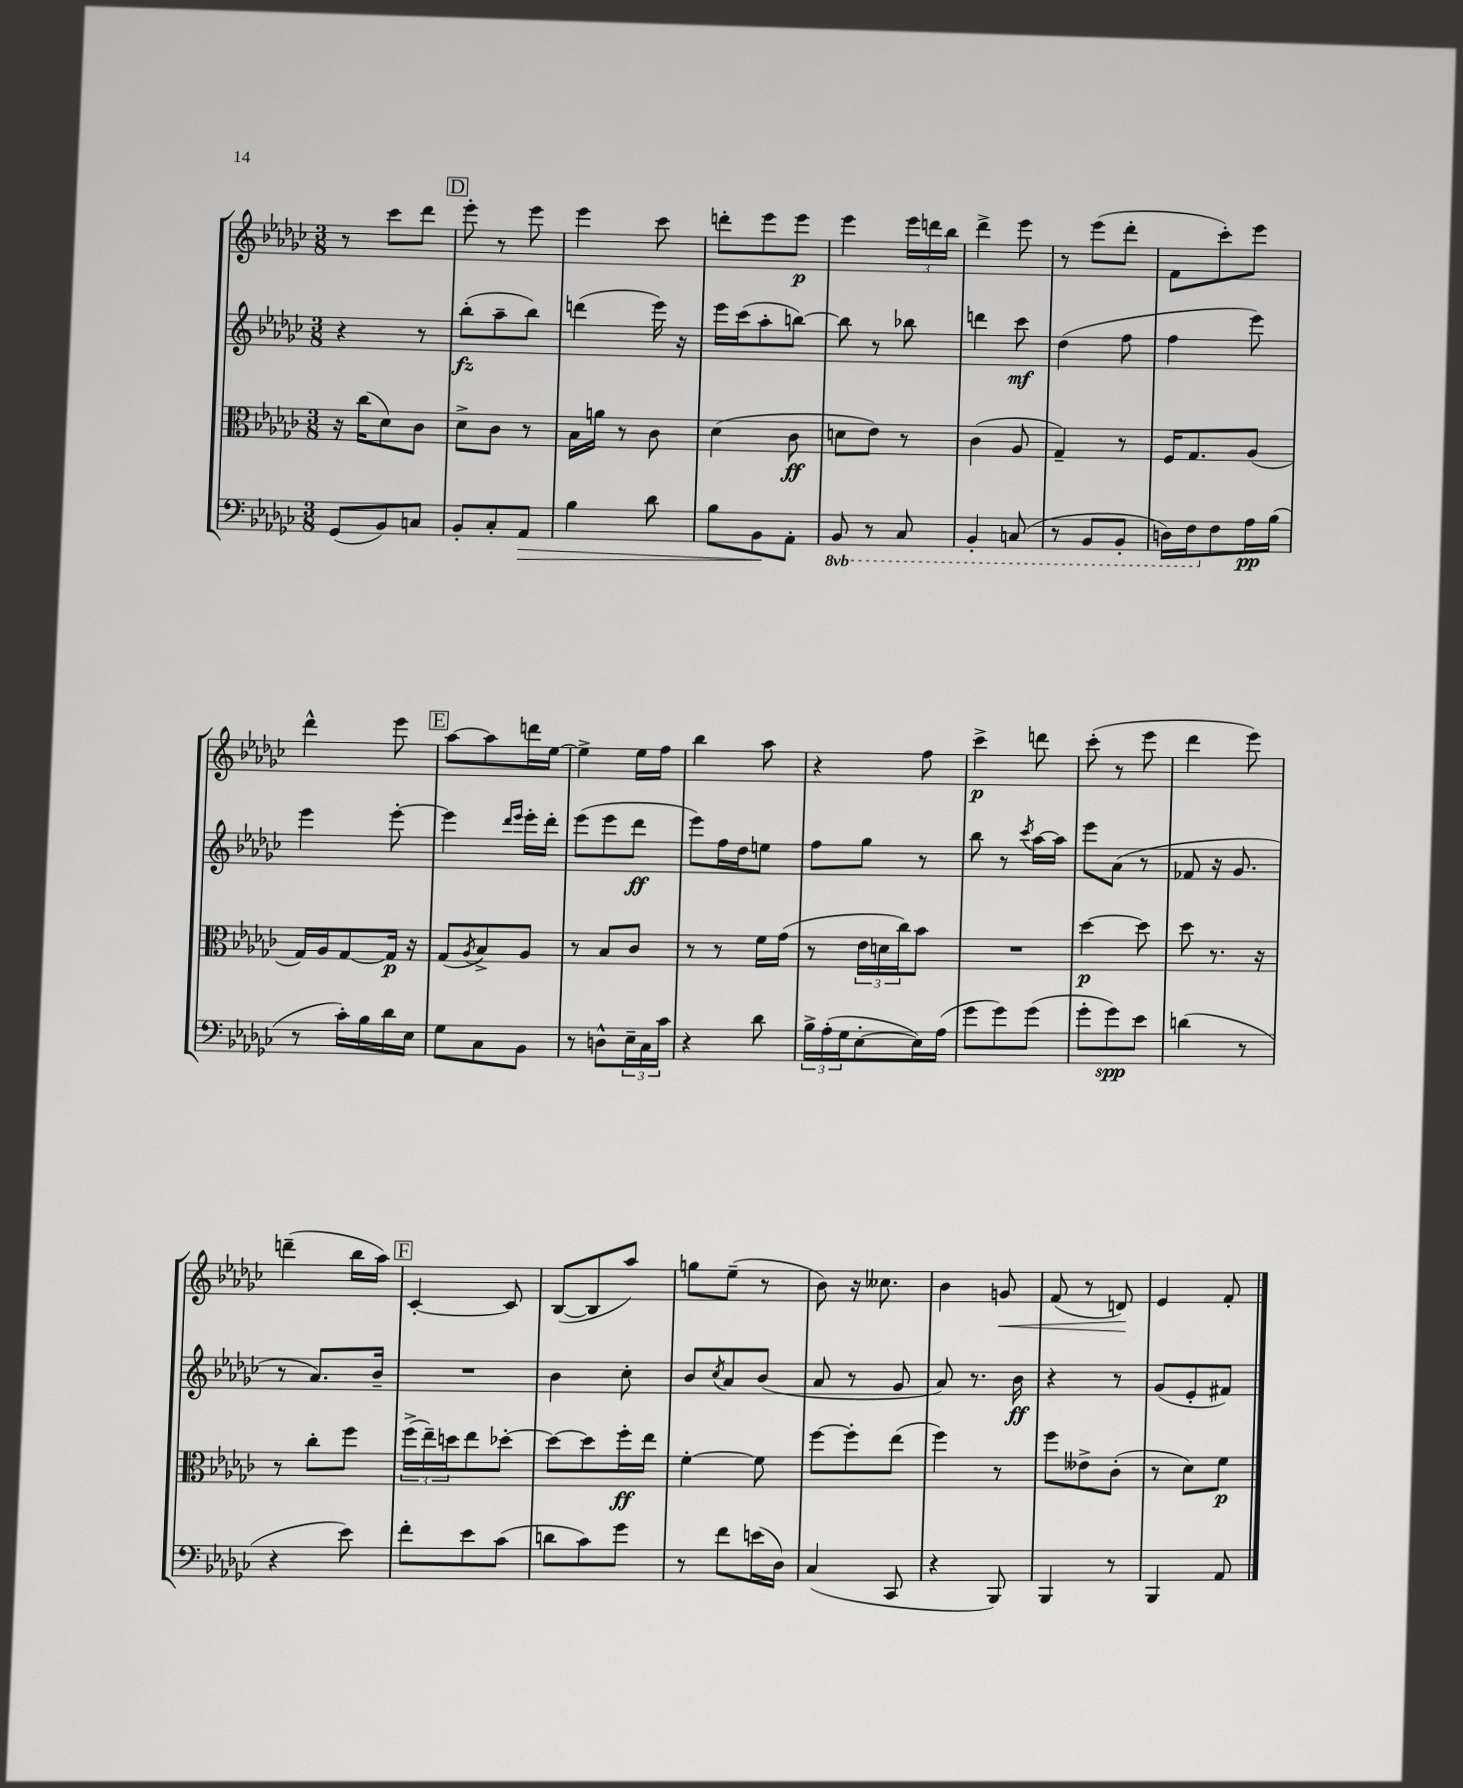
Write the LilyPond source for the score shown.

<<
\new StaffGroup <<
\new Staff = "s0" {
    \clef treble \key ges \major \numericTimeSignature \time 3/8
    r8 ces'''8 des'''8 |
    \mark \markup { \box "D" } ees'''8-. r8 ees'''8 |
    ees'''4 ces'''8 |
    d'''8-. ees'''8 ees'''8\p |
    ees'''4 \tuplet 3/2 { ees'''16 d'''16 bes''16 } |
    des'''4-> ees'''8 |
    r8 ees'''8( des'''8-. |
    f'8 ces'''8-.) ees'''8 |
    des'''4-^ ees'''8 |
    \mark \markup { \box "E" } aes''8~ aes''8 d'''16 ees''16~ |
    ees''4-> ees''16 f''16 |
    bes''4 aes''8 |
    r4 f''8 |
    ces'''4->\p d'''8 |
    ces'''8-.( r8 ees'''8 |
    des'''4 ees'''8) |
    d'''4--( bes''16 aes''16) |
    \mark \markup { \box "F" } ces'4~-. ces'8 |
    bes8~( bes8 aes''8) |
    g''8 ees''8--( r8 |
    bes'8) r16 ceses''8. |
    bes'4 g'8\< |
    f'8( r8 d'8\!) |
    ees'4 f'8-. \bar "|." |
}
\new Staff = "s1" {
    \clef treble \key ges \major \numericTimeSignature \time 3/8
    r4 r8 |
    \mark \markup { \box "D" } bes''8-.\fz( aes''8-- bes''8) |
    d'''4( ees'''16) r16 |
    ees'''16 ces'''16( aes''8-. b''8~) |
    b''8 r8 bes''8 |
    d'''4 ces'''8\mf |
    des''4( f''8 |
    f''4 ees'''8) |
    ees'''4 ees'''8~-. |
    \mark \markup { \box "E" } ees'''4 \grace { des'''16 ees'''16 } ees'''16-. des'''16-. |
    ees'''8( ees'''8 des'''8\ff |
    ees'''8) f''16 des''16 e''8 |
    f''8 ges''8 r8 |
    bes''8 r8 \acciaccatura { ces'''8 } aes''16~ aes''16 |
    ees'''8 aes'8( r8 |
    fes'8 r16 ges'8. |
    r8 aes'8.) bes'16-- |
    \mark \markup { \box "F" } R4. |
    bes'4 ces''8-. |
    bes'8 \acciaccatura { ces''8 } aes'8 bes'8( |
    aes'8 r8 ges'8 |
    aes'8) r8. bes'16\ff |
    r4 r8 |
    ges'8( ees'8-. fis'8) \bar "|." |
}
\new Staff = "s2" {
    \clef alto \key ges \major \numericTimeSignature \time 3/8
    r16 ces''16( des'8) ces'8 |
    \mark \markup { \box "D" } des'8-> ces'8 r8 |
    bes16 a'16 r8 ces'8 |
    des'4( ces'8\ff |
    d'8 ees'8) r8 |
    ces'4( aes8 |
    ges4--) r8 |
    f16 ges8. aes8( |
    ges16) aes16 ges8~ ges16\p r16 |
    \mark \markup { \box "E" } ges8( \acciaccatura { aes8 } bes8->) aes8 |
    r8 bes8 ces'8 |
    r8 r8 f'16 ges'16( |
    r8 \tuplet 3/2 { ees'16 d'16 ces''16) } bes'8 |
    R4. |
    des''4~\p des''8 |
    des''8 r8. r16 |
    r8 ces''8-. f''8 |
    \mark \markup { \box "F" } \tuplet 3/2 { f''16->( ees''16--) d''16 } ees''8 des''8~-. |
    des''8~ des''8 f''16-.\ff ees''16 |
    f'4~-. f'8 |
    f''8~ f''8-. ees''8( |
    f''4) r8 |
    f''8 eeses'8-> ces'8-.( |
    r8 des'8) f'8\p \bar "|." |
}
\new Staff = "s3" {
    \clef bass \key ges \major \numericTimeSignature \time 3/8 \set Staff.ottavationMarkups = #ottavation-simple-ordinals
    ges,8( bes,8) c8 |
    \mark \markup { \box "D" } bes,8-. ces8-. aes,8\> |
    bes4 des'8 |
    bes8 bes,8\! aes,8-. |
    \ottava #-1 bes,,8 r8 ces,8 |
    bes,,4-. c,8( |
    r8 bes,,8 bes,,8-. |
    d,16) f,16 \ottava #0 f8 aes16\pp bes16( |
    r8 ces'16-.) bes16 des'16 ees16 |
    \mark \markup { \box "E" } ges8 ces8 bes,8 |
    r8 d8-^ \tuplet 3/2 { ees16-- ces16 ces'16 } |
    r4 des'8 |
    \tuplet 3/2 { bes16-> aes16-.( ges16 } ees8~-. ees16) aes16( |
    ges'8 ges'8) ges'8( |
    ges'8-. ges'8\spp) ees'8 |
    d'4( r8 |
    r4 ees'8) |
    \mark \markup { \box "F" } f'8-. ees'8 ces'8( |
    d'8 ces'8) ges'8 |
    r8 f'8 e'16( des16) |
    ces4( ces,8 |
    r4 bes,,8) |
    bes,,4 r8 |
    bes,,4 aes,8 \bar "|." |
}
>>
>>
\layout { \context { \Score \remove "Bar_number_engraver" } }
